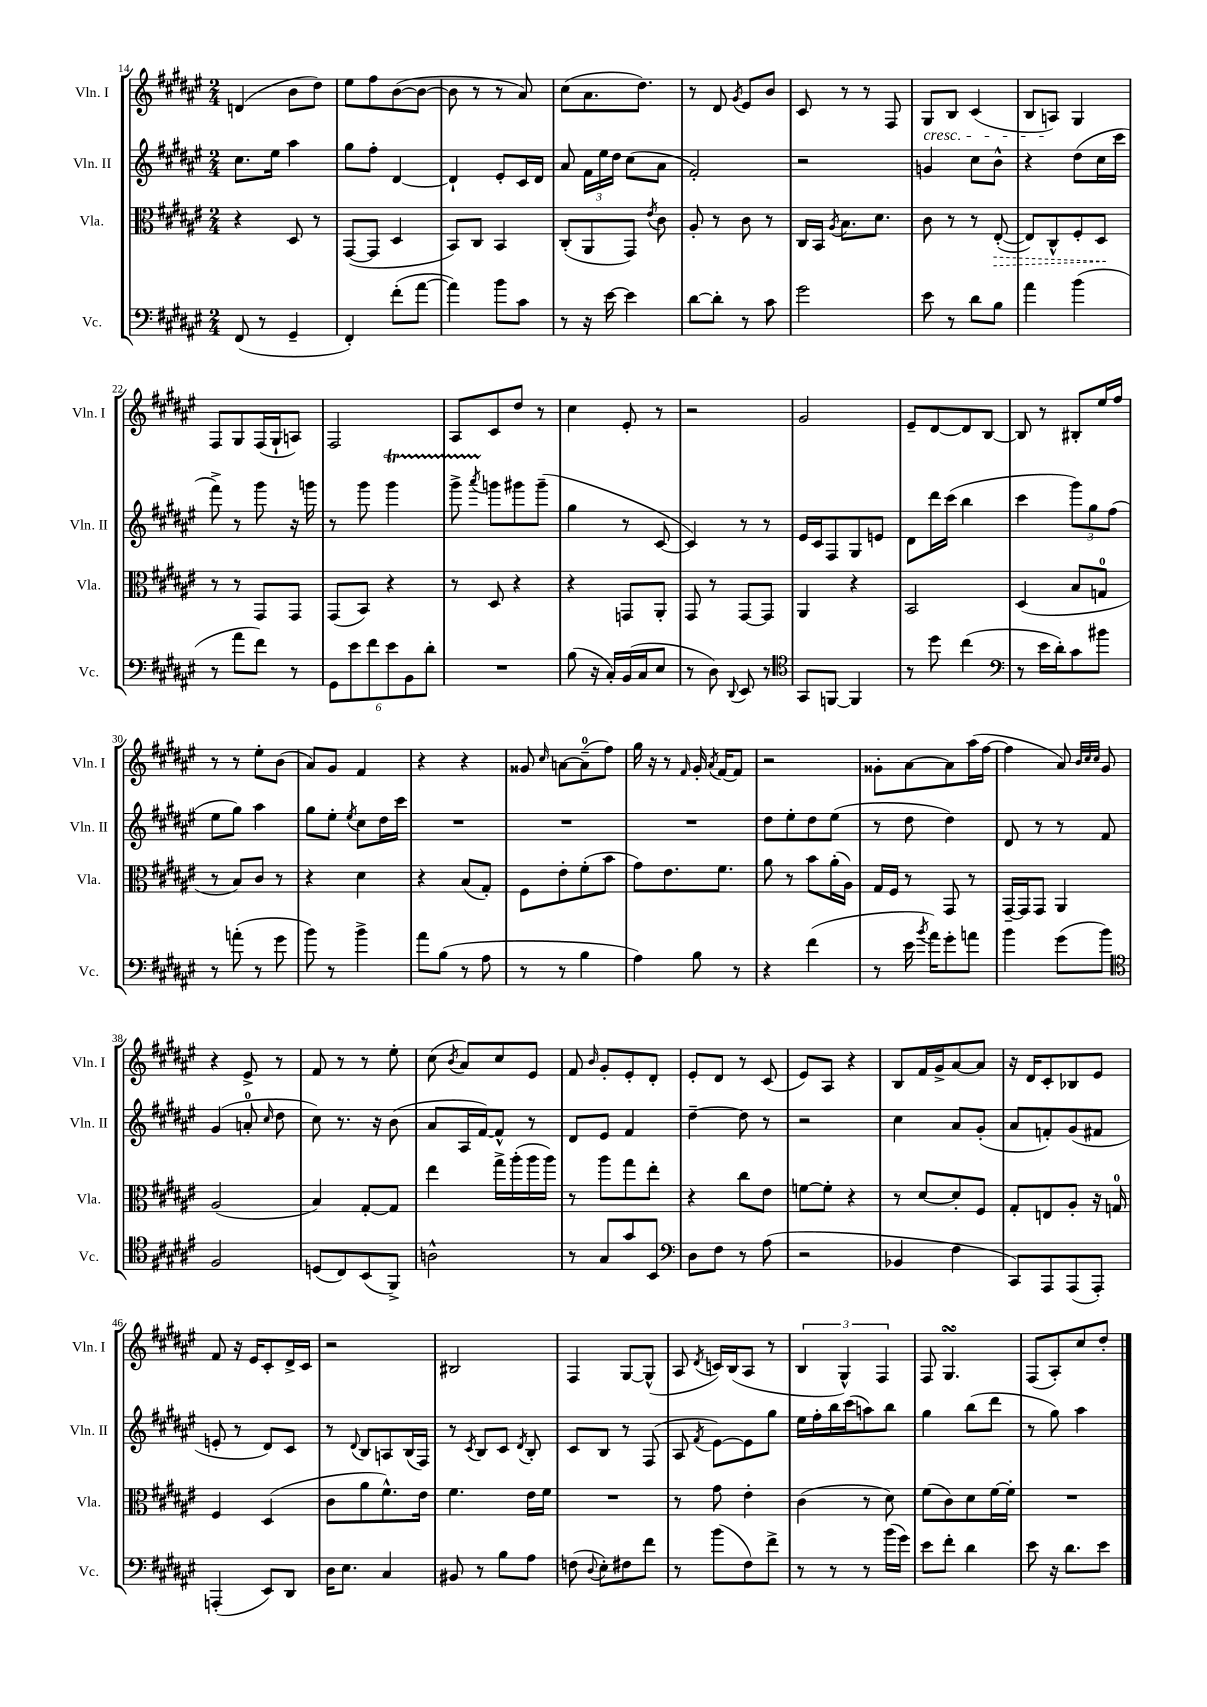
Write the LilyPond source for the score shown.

<<
\new StaffGroup <<
\new Staff = "s0" \with { instrumentName = "Vln. I" shortInstrumentName = "Vln. I" } {
    \clef treble \key fis \major \numericTimeSignature \time 2/4
    \autoBeamOff d'4( b'8[ dis''8]) |
    eis''8[ fis''8 b'8~( b'8]~ |
    b'8 r8 r8 ais'8) |
    cis''8[( ais'8. dis''8.]) |
    r8 dis'8 \acciaccatura { gis'8 } eis'8[ b'8] |
    cis'8 r8 r8 fis8 |
    gis8[\cresc b8] cis'4( |
    b8[ a8]\!) gis4 |
    fis8[ gis8 fis16( gis16-! a8]) |
    fis2 |
    ais8[ cis'8 dis''8] r8 |
    cis''4 eis'8-. r8 |
    r2 |
    gis'2 |
    eis'8[-- dis'8~ dis'8 b8]~ |
    b8 r8 bis8[-. eis''16 fis''16] |
    r8 r8 eis''8[-. b'8]( |
    ais'8[) gis'8] fis'4 |
    r4 r4 |
    gisis'8 \grace { cis''16 } a'8[~ a'8-0--( fis''8]) |
    gis''16 r16 r8 \grace { fis'16 } gis'16-. \acciaccatura { ais'8 } fis'16[~ fis'8] |
    r2 |
    gisis'8[-. ais'8~ ais'8 ais''16( fis''16]~ |
    fis''4 ais'8) \grace { b'32[ cis''32 cis''32] } gis'8 |
    r4 eis'8-> r8 |
    fis'8 r8 r8 eis''8-. |
    cis''8( \acciaccatura { b'8 } ais'8[) cis''8 eis'8] |
    fis'8 \grace { b'16 } gis'8[-. eis'8-. dis'8]-. |
    eis'8[-. dis'8] r8 cis'8( |
    eis'8[) ais8] r4 |
    b8[ fis'16 gis'16-> ais'8~ ais'8] |
    r16 dis'16[ cis'8-. bes8 eis'8] |
    fis'8 r16 eis'16[ cis'8-. dis'16-> cis'16] |
    r2 |
    bis2 |
    fis4 gis8[~ gis8]-^( |
    ais8 \acciaccatura { dis'8 } c'16[) b16( ais8] r8 |
    \tuplet 3/2 { b4 gis4-^) fis4 } |
    fis8 gis4.\turn |
    fis8[( ais8-.) cis''8 dis''8]-. \bar "|." |
}
\new Staff = "s1" \with { instrumentName = "Vln. II" shortInstrumentName = "Vln. II" } {
    \clef treble \key fis \major \numericTimeSignature \time 2/4
    \autoBeamOff cis''8.[ eis''16] ais''4 |
    gis''8[ fis''8]-. dis'4~ |
    dis'4-! eis'8[-. cis'16 dis'16] |
    ais'8 \tuplet 3/2 { fis'16[ eis''16 dis''16] } cis''8[( ais'8] |
    fis'2-.) |
    r2 |
    g'4 cis''8[ b'8]-^ |
    r4 dis''8[( cis''16 cis'''16] |
    fis'''8->) r8 gis'''8 r16 g'''16 |
    r8 gis'''8 gis'''4\startTrillSpan |
    gis'''8-> \acciaccatura { ais'''8 } g'''8[\stopTrillSpan gis'''8 gis'''8]--( |
    gis''4 r8 cis'8~ |
    cis'4) r8 r8 |
    eis'16[ cis'16 fis8 gis8 e'8] |
    dis'8[ dis'''16 cis'''16]( b''4 |
    cis'''4 \tuplet 3/2 { gis'''8[) gis''8 fis''8]( } |
    eis''8[ gis''8]) ais''4 |
    gis''8[ eis''8]-. \acciaccatura { eis''8 } cis''8[ dis''16 cis'''16] |
    R2 |
    R2 |
    R2 |
    dis''8[ eis''8-. dis''8 eis''8]( |
    r8 dis''8 dis''4) |
    dis'8 r8 r8 fis'8 |
    gis'4( a'8-0-. \grace { cis''16 } dis''8 |
    cis''8) r8. r16 b'8( |
    ais'8[ ais16 fis'16~) fis'8]-^ r8 |
    dis'8[ eis'8] fis'4 |
    dis''4~-- dis''8 r8 |
    r2 |
    cis''4 ais'8[ gis'8]-.( |
    ais'8[ f'8-.) gis'8( fis'8] |
    e'8-. r8 dis'8[) cis'8] |
    r8 \appoggiatura { dis'8 } b8[ a8 b16( fis16]) |
    r8 \acciaccatura { cis'8 } b8[ cis'8] \acciaccatura { dis'8 } b8-. |
    cis'8[ b8] r8 fis8( |
    ais8 \acciaccatura { fis'8 } eis'8[~) eis'8 gis''8] |
    eis''16[ fis''16-. b''16 cis'''16( a''8) b''8] |
    gis''4 b''8[( dis'''8] |
    r8 gis''8) ais''4 \bar "|." |
}
\new Staff = "s2" \with { instrumentName = "Vla." shortInstrumentName = "Vla." } {
    \clef alto \key fis \major \numericTimeSignature \time 2/4
    \autoBeamOff r4 dis8 r8 |
    gis,8[~( gis,8] dis4 |
    b,8[) cis8] b,4 |
    cis8[-.( ais,8 gis,8]) \acciaccatura { eis'8 } cis'8 |
    ais8-. r8 cis'8 r8 |
    cis16[ b,16] \acciaccatura { ais8 } b8.[ dis'8.] |
    cis'8 r8 r8 \once \override Hairpin.style = #'dashed-line eis8~-.\>( |
    eis8[) cis8-^ fis8-. dis8]\! |
    r8 r8 gis,8[ gis,8] |
    gis,8[( b,8]) r4 |
    r8 dis8 r4 |
    r4 g,8[ ais,8]-. |
    gis,8 r8 gis,8[~ gis,8] |
    ais,4 r4 |
    b,2 |
    dis4( b8[ g8]-0 |
    r8 b8[) cis'8] r8 |
    r4 dis'4 |
    r4 b8[( gis8]-.) |
    fis8[ eis'8-. fis'8-.( b'8] |
    gis'8[) eis'8. fis'8.] |
    ais'8 r8 b'8[ ais'16-.( ais16]) |
    gis16[ fis16] r8 gis,8 r8 |
    gis,16[~-- gis,16 gis,8] ais,4 |
    ais2( |
    b4) gis8[~-. gis8] |
    eis''4 gis''16[-> ais''16-.( ais''16 ais''16]) |
    r8 ais''8[ gis''8 eis''8]-. |
    r4 cis''8[ eis'8] |
    f'8[~ f'8]-. r4 |
    r8 dis'8[~ dis'8-. fis8] |
    gis8[-. e8 ais8]-. r16 g16-0 |
    fis4 dis4( |
    cis'8[ ais'8 fis'8.-^) eis'16] |
    fis'4. eis'16[ fis'16] |
    R2 |
    r8 gis'8 eis'4-. |
    cis'4( r8 dis'8) |
    fis'8[( cis'8) dis'8 fis'16~ fis'16]-. |
    R2 \bar "|." |
}
\new Staff = "s3" \with { instrumentName = "Vc." shortInstrumentName = "Vc." } {
    \clef bass \key fis \major \numericTimeSignature \time 2/4
    \autoBeamOff fis,8( r8 gis,4-- |
    fis,4-.) fis'8[-.( ais'8]~ |
    ais'4) b'8[ cis'8] |
    r8 r16 eis'16~ eis'4 |
    dis'8[~ dis'8]-. r8 cis'8 |
    gis'2 |
    eis'8 r8 dis'8[ b8] |
    ais'4 b'4( |
    r8 ais'8[ fis'8]) r8 |
    \tuplet 6/4 { gis,8[ eis'8 fis'8 eis'8 b,8 dis'8]-. } |
    R2 |
    b8( r16 cis16[-.) b,16( cis16 eis8] |
    r8 dis8) \appoggiatura { dis,8 } eis,8 r8 |
    \clef tenor gis,8[ f,8]~ f,4 |
    r8 dis''8 cis''4( |
    \clef bass r8 eis'16[ dis'16-.) cis'8 bis'8] |
    r8 a'8-.( r8 gis'8 |
    b'8) r8 b'4-> |
    ais'8[ b8]( r8 ais8 |
    r8 r8 b4 |
    ais4) b8 r8 |
    r4 fis'4( |
    r8 eis'16 \acciaccatura { b'8 } ais'16[) gis'8-. a'8] |
    b'4 gis'8[( b'8]) |
    \clef tenor fis2 |
    d8[( cis8) b,8( fis,8]->) |
    a2-^ |
    r8 gis8[ gis'8 b,8] |
    \clef bass dis8[ fis8] r8 ais8( |
    r2 |
    bes,4 fis4 |
    cis,8[) ais,,8 ais,,8( ais,,8]-.) |
    a,,4-.( eis,8[) dis,8] |
    dis16[ eis8.] cis4 |
    bis,8 r8 b8[ ais8] |
    f8( \appoggiatura { dis8 } eis8[-.) fis8 fis'8] |
    r8 b'8[( fis8) fis'8]-> |
    r8 r8 r8 b'16[( gis'16]) |
    eis'8[ fis'8]-. dis'4 |
    eis'8 r16 dis'8.[ eis'8] \bar "|." |
}
>>
>>
\layout { \context { \Score currentBarNumber = #14 } }
